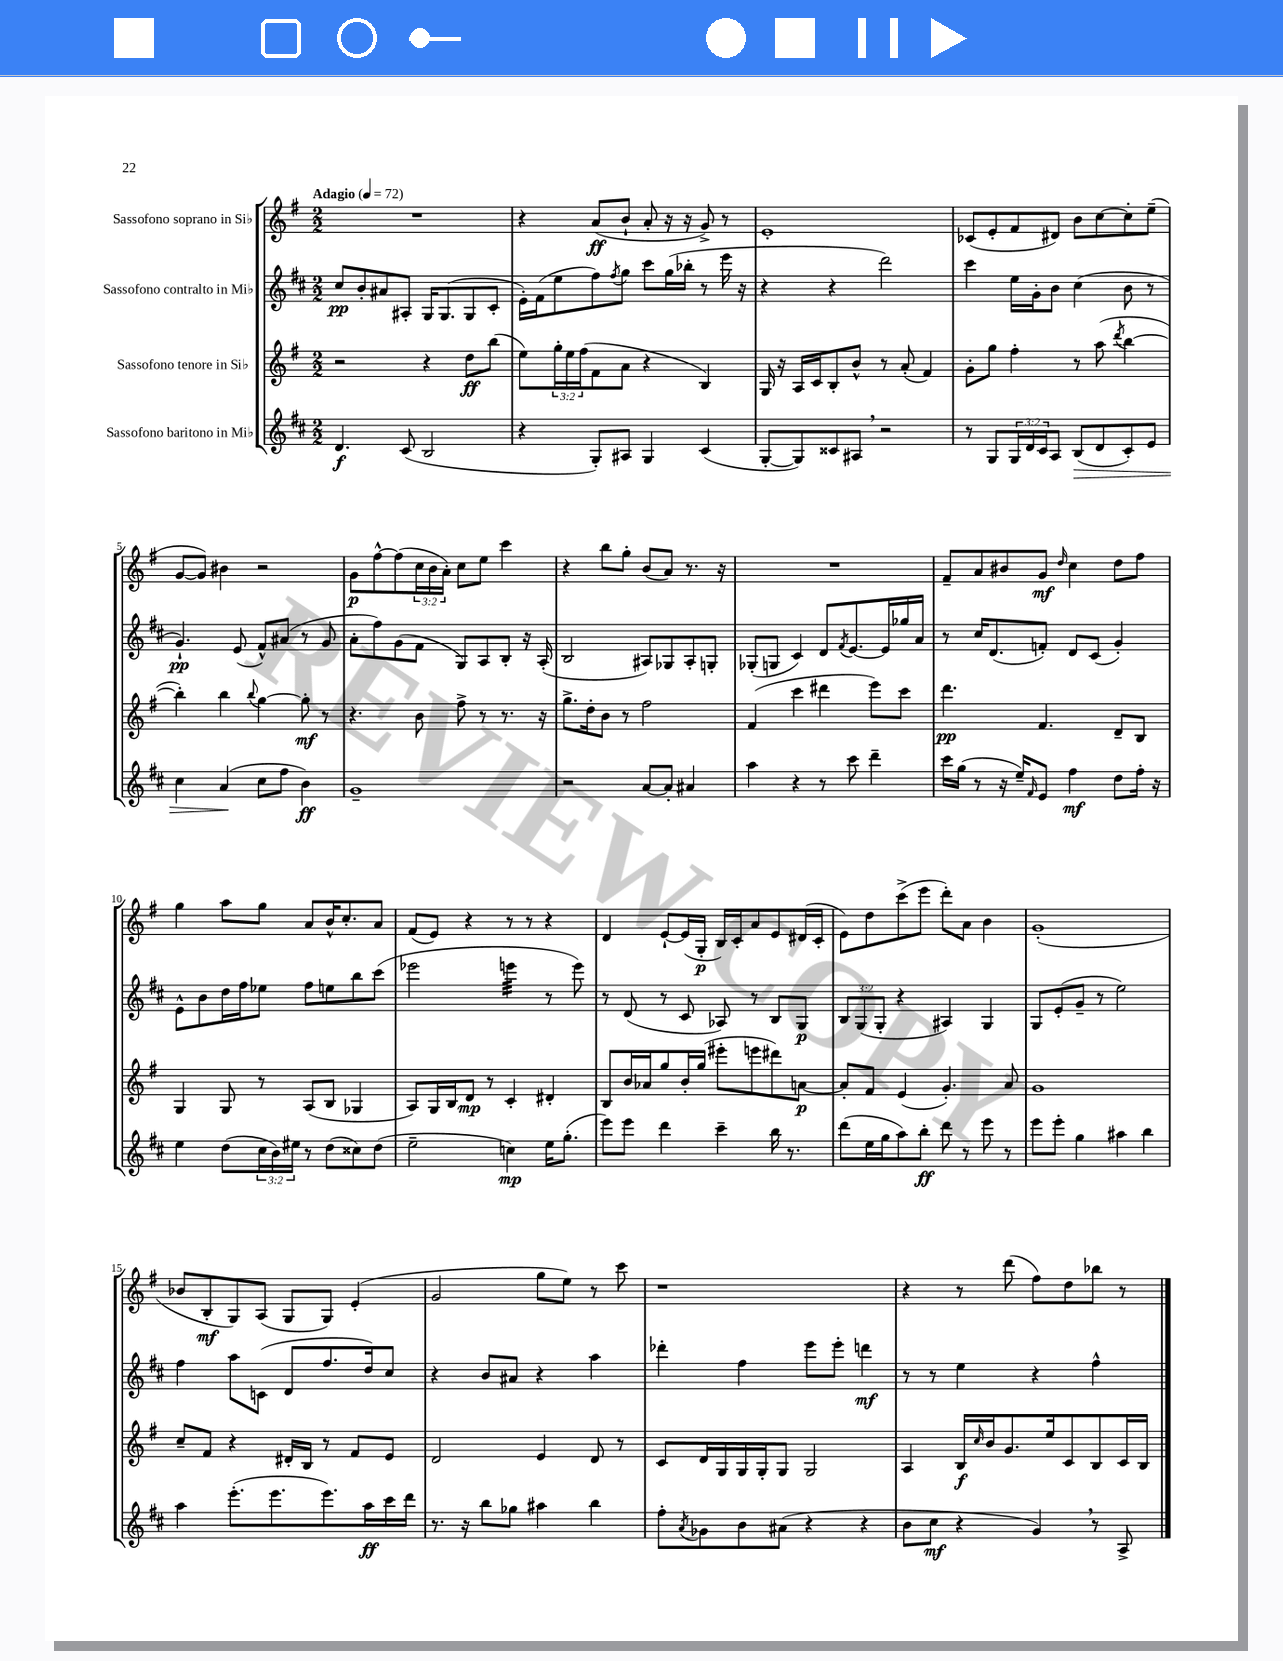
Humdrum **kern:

**kern	**dynam	**kern	**dynam	**kern	**dynam	**kern	**dynam
*part4	*part4	*part3	*part3	*part2	*part2	*part1	*part1
*staff4	*staff4	*staff3	*staff3	*staff2	*staff2	*staff1	*staff1
*I"Sassofono baritono in Mi♭	*	*I"Sassofono tenore in Si♭	*	*I"Sassofono contralto in Mi♭	*	*I"Sassofono soprano in Si♭	*
*clefG2	*	*clefG2	*	*clefG2	*	*clefG2	*
*k[f#c#]	*	*k[f#]	*	*k[f#c#]	*	*k[f#]	*
*M2/2	*	*M2/2	*	*M2/2	*	*M2/2	*
*MM72	*	*MM72	*	*MM72	*	*MM72	*
=1	=1	=1	=1	=1	=1	=1	=1
!	!	!	!	!	!	!LO:TX:a:B:t=Adagio	!
4.d/	f	2r	.	8cc#/L	pp	1r	.
.	.	.	.	8b'/	.	.	.
.	.	.	.	8a#X/	.	.	.
(8c#/	.	.	.	8A#X'/J	.	.	.
2B/	.	4r	.	16G/KL	.	.	.
.	.	.	.	(8.G/	.	.	.
.	.	8dd\L	ff	8G/	.	.	.
.	.	(8bb\J	.	8c#'/J	.	.	.
=2	=2	=2	=2	=2	=2	=2	=2
4r	.	8ee\L)	.	16e'\LL)	.	4r	.
.	.	.	.	(16f#\J	.	.	.
.	.	24gg'\L	.	8ee\	.	.	.
.	.	24ee\	.	.	.	.	.
.	.	(24ff#\J	.	.	.	.	.
8G'/L)	.	8f#\	.	8ff#\)	.	(8a/L	ff
.	.	.	.	8qff#/	.	.	.
8A#X/J	.	8a\J	.	8gg\J	.	8b`/J	.
4G/	.	4r	.	8ccc#\L	.	8a'/	.
.	.	.	.	(16gg\L	.	16r	.
.	.	.	.	16bb-X'\JJ	.	16r	.
(4c#/	.	4B/)	.	8r	.	8g^/)	.
.	.	.	.	16eee\	.	8r	.
.	.	.	.	16r	.	.	.
=3	=3	=3	=3	=3	=3	=3	=3
[8G'/L	.	16G/	.	4r	.	1e'	.
.	.	16r	.	.	.	.	.
8G/])	.	16A/LL	.	.	.	.	.
.	.	16c/J	.	.	.	.	.
8c##X/	.	8B'/	.	4r	.	.	.
8A#X,/J	.	8b^^/J	.	.	.	.	.
2r	.	8r	.	2ddd\)	.	.	.
.	.	(8a'/	.	.	.	.	.
.	.	4f#/)	.	.	.	.	.
=4	=4	=4	=4	=4	=4	=4	=4
8r	.	8g'\L	.	4ccc#\	.	(8c-X/L	.
8G/L	.	8gg\J	.	.	.	8e'/	.
24G/L	.	4ff#'\	.	16ee\LL	.	8f#/	.
24d/	.	.	.	.	.	.	.
.	.	.	.	16g'\J	.	.	.
24c#/J	.	.	.	.	.	.	.
8A/J	.	.	.	8b\J	.	8d#X/J)	.
!	!LO:HP:b	!	!	!	!	!	!
(8B/L	>	8r	.	(4cc#\	.	8b\L	.
8d/	.	(8aa\	.	.	.	[8cc\	.
.	.	8qddd/	.	.	.	.	.
8c#'/)	.	[4bb\	.	8b\	.	8cc'\]	.
8e/J	.	.	.	8r	.	(8ee~\J	.
!!LO:LB:g=z
=5	=5	=5	=5	=5	=5	=5	=5
4cc#\	.	4bb'\])	.	4.g`/)	pp	[8g/L	.
.	.	.	.	.	.	8g/J])	.
(4a/	.	4bb\	.	.	.	4b#X\	.
.	.	.	.	(8e/	.	.	.
.	.	8qqbb/	.	.	.	.	.
8cc#\L	]	[4gg\	.	8f#^^/L)	.	2r	.
8ff#\J	.	.	.	(8a#X/J	.	.	.
4b\)	ff	8gg'\]	mf	8r	.	.	.
.	.	8r	.	8g/	.	.	.
=6	=6	=6	=6	=6	=6	=6	=6
1g~	.	4.r	.	8a'\L	.	8g\L	p
.	.	.	.	8ff#\)	.	[8ff#^^\	.
.	.	.	.	(8g\	.	(8ff#\]	.
.	.	8b\	.	8f#\J	.	24cc\L	.
.	.	.	.	.	.	24b\	.
.	.	.	.	.	.	24a'\JJ)	.
.	.	8ff#^\	.	8G/L)	.	8cc\L	.
.	.	8r	.	8A/	.	8ee\J	.
.	.	8.r	.	8B'/J	.	4ccc\	.
.	.	.	.	16r	.	.	.
.	.	16r	.	(16A'/	.	.	.
=7	=7	=7	=7	=7	=7	=7	=7
2r	.	8.gg^\L	.	2B/	.	4r	.
.	.	16dd'\k	.	.	.	.	.
.	.	8b\J	.	.	.	8bb\L	.
.	.	8r	.	.	.	8gg'\J	.
[8a/L	.	2ff#\	.	8A#X/L)	.	(8b/L	.
8a'/J]	.	.	.	8G-X/	.	8a/J)	.
4a#X/	.	.	.	8A#'/	.	8.r	.
.	.	.	.	8Gn'/J	.	.	.
.	.	.	.	.	.	16r	.
=8	=8	=8	=8	=8	=8	=8	=8
4aa\	.	(4f#/	.	(8G-X'/L	.	1r	.
.	.	.	.	8Gn/J	.	.	.
4r	.	4ccc\	.	4c#/)	.	.	.
8r	.	4ddd#X\	.	8d/L	.	.	.
.	.	.	.	8qf#/	.	.	.
8ccc#\	.	.	.	[8.e/	.	.	.
4ddd~\	.	8eee\L)	.	.	.	.	.
.	.	.	.	16e/L]	.	.	.
.	.	8ccc\J	.	16gg-X/	.	.	.
.	.	.	.	16a/JJ	.	.	.
=9	=9	=9	=9	=9	=9	=9	=9
16ccc#\LL	.	4.ddd\	pp	8r	.	8f#~/L	.
(16gg\JJ	.	.	.	.	.	.	.
8r	.	.	.	16cc#/KL	.	8a/	.
.	.	.	.	(8.d/	.	.	.
16r	.	.	.	.	.	8b#X/	.
16ee~/KL)	.	.	.	.	.	.	.
16qqf#/	.	.	.	.	.	.	.
8e/J	.	4.f#/	.	8fn'/J)	.	8g/J	mf
.	.	.	.	.	.	16qqdd/	.
4ff#\	mf	.	.	8d/L	.	4cc\	.
.	.	.	.	(8c#/J	.	.	.
8dd\L	.	8d~/L	.	4g'/)	.	8dd\L	.
16ff#'\Jk	.	8B/J	.	.	.	8ff#\J	.
16r	.	.	.	.	.	.	.
!!LO:LB:g=z
=10	=10	=10	=10	=10	=10	=10	=10
4ee\	.	4G/	.	8e^^\L	.	4gg\	.
.	.	.	.	8b\	.	.	.
(8dd\L	.	8G/	.	16dd\L	.	8aa\L	.
.	.	.	.	16ff#\J	.	.	.
24cc#\L	.	8r	.	8ee-X\J	.	8gg\J	.
24b\)	.	.	.	.	.	.	.
24ee#X\JJ	.	.	.	.	.	.	.
8r	.	(8A/L	.	8ff#\L	.	8a/L	.
(8dd\L	.	8B/J	.	8een\	.	16b^^/K	.
.	.	.	.	.	.	8.cc'/	.
8cc##X\)	.	4G-X/	.	8bb\	.	.	.
(8dd\J	.	.	.	(8ccc#\J	.	8a/J	.
=11	=11	=11	=11	=11	=11	=11	=11
2ee~\	.	8A/L)	.	2eee-X\	.	(8f#/L	.
.	.	16G/L	.	.	.	8e/J)	.
.	.	16B/J	.	.	.	.	.
.	.	8d/J	mp	.	.	4r	.
.	.	8r	.	.	.	.	.
*	*	*	*	*tremolo	*	*	*
4ccn\)	mp	4c'/	.	32eeen\LLL	.	8r	.
.	.	.	.	32eeen\	.	.	.
.	.	.	.	32eeen\	.	.	.
.	.	.	.	32eeen\	.	.	.
.	.	.	.	32eeen\	.	8r	.
.	.	.	.	32eeen\	.	.	.
.	.	.	.	32eeen\	.	.	.
.	.	.	.	32eeen\JJJ	.	.	.
*	*	*	*	*Xtremolo	*	*	*
16ee\KL	.	4d#X'/	.	8r	.	4r	.
(8.gg'\J	.	.	.	.	.	.	.
.	.	.	.	8eee\)	.	.	.
=12	=12	=12	=12	=12	=12	=12	=12
8eee\L)	.	8B/L	.	8r	.	4d/	.
8eee\J	.	16b/L	.	(8d/	.	.	.
.	.	16a-X/J	.	.	.	.	.
4ddd\	.	8gg/	.	8r	.	[8e`/L	.
.	.	16b'/L	.	8c#/	.	(16e/L]	.
.	.	(16gg/JJ	.	.	.	16G'/JJ	p
4ccc#~\	.	8eee#X'\L	.	8A-X/)	.	16B/LL)	.
.	.	.	.	.	.	16c'/J	.
.	.	8eeen\	.	8r	.	8a/	.
16bb\	.	8ddd#X\)	.	8B/L	.	8e/	.
8.r	.	.	.	.	.	.	.
.	.	[8an\J	p	8G/J	p	(16d#X/L	.
.	.	.	.	.	.	16c'/JJ	.
=13	=13	=13	=13	=13	=13	=13	=13
(8ddd\L	.	8a'/L]	.	12B/L	.	8e\L)	.
.	.	.	.	(12G/	.	.	.
16ee\L	.	8f#/J	.	.	.	8dd\	.
.	.	.	.	12G'/J	.	.	.
16gg\J	.	.	.	.	.	.	.
8aa\)	.	(4e/	.	4r	.	(8ccc^\	.
8bb'\J	ff	.	.	.	.	8eee\J	.
8ddd\	.	4.g'/)	.	4A#X/)	.	8ddd'\L)	.
8r	.	.	.	.	.	8a\J	.
8eee\	.	.	.	4G/	.	4b\	.
8r	.	8a/	.	.	.	.	.
=14	=14	=14	=14	=14	=14	=14	=14
8eee\L	.	1g	.	8G/L	.	(1g'	.
8eee'\J	.	.	.	(8e'/	.	.	.
4gg\	.	.	.	8g~/J	.	.	.
.	.	.	.	8r	.	.	.
4aa#X\	.	.	.	2ee\)	.	.	.
4bb\	.	.	.	.	.	.	.
!!LO:LB:g=z
=15	=15	=15	=15	=15	=15	=15	=15
4aa\	.	8cc~/L	.	4ff#\	.	8b-X/L	.
.	.	8f#/J	.	.	.	8B'/	mf
(8.eee'\L	.	4r	.	8aa\L	.	8G/)	.
.	.	.	.	(8cn\J	.	(8A/J	.
8.eee\	.	.	.	.	.	.	.
.	.	16d#X'/LL	.	8d/L	.	8G/L	.
.	.	16B/JJ	.	.	.	.	.
8.eee\)	.	8r	.	8.ff#/	.	8G/J)	.
.	.	8f#/L	.	.	.	(4e'/	.
16aa\L	ff	.	.	16dd/k)	.	.	.
16ccc#\	.	8e/J	.	8cc#/J	.	.	.
16ddd\JJ	.	.	.	.	.	.	.
=16	=16	=16	=16	=16	=16	=16	=16
8.r	.	2d/	.	4r	.	2g/	.
16r	.	.	.	.	.	.	.
8bb\L	.	.	.	8b/L	.	.	.
8gg-X\J	.	.	.	8a#X/J	.	.	.
4aa#X\	.	4e/	.	4r	.	8gg\L	.
.	.	.	.	.	.	8ee\J)	.
4bb\	.	8d/	.	4aa\	.	8r	.
.	.	8r	.	.	.	8ccc\	.
=17	=17	=17	=17	=17	=17	=17	=17
8ff#'\L	.	8c/L	.	4ddd-X'\	.	1r	.
8qa/	.	.	.	.	.	.	.
8g-X\	.	16d/L	.	.	.	.	.
.	.	16G/	.	.	.	.	.
8b\	.	16G/	.	4ff#\	.	.	.
.	.	16G'/J	.	.	.	.	.
(8a#X\J	.	8G/J	.	.	.	.	.
4r	.	2G/	.	8eee\L	.	.	.
.	.	.	.	8eee'\J	.	.	.
4r	.	.	.	4dddn\	mf	.	.
=18	=18	=18	=18	=18	=18	=18	=18
8b\L	.	4A/	.	8r	.	4r	.
8cc#\J	mf	.	.	8r	.	.	.
4r	.	16B/LL	f	4ee\	.	8r	.
.	.	16qqcc/	.	.	.	.	.
.	.	16b/J	.	.	.	.	.
.	.	8.g/	.	.	.	(8ddd\	.
4g,/)	.	.	.	4r	.	8ff#\L)	.
.	.	16ee/k	.	.	.	.	.
.	.	8c/	.	.	.	8dd\	.
8r	.	8B/	.	4ff#^^\	.	8bb-X\J	.
8A^/	.	16c/L	.	.	.	8r	.
.	.	16B/JJ	.	.	.	.	.
==	==	==	==	==	==	==	==
*-	*-	*-	*-	*-	*-	*-	*-
